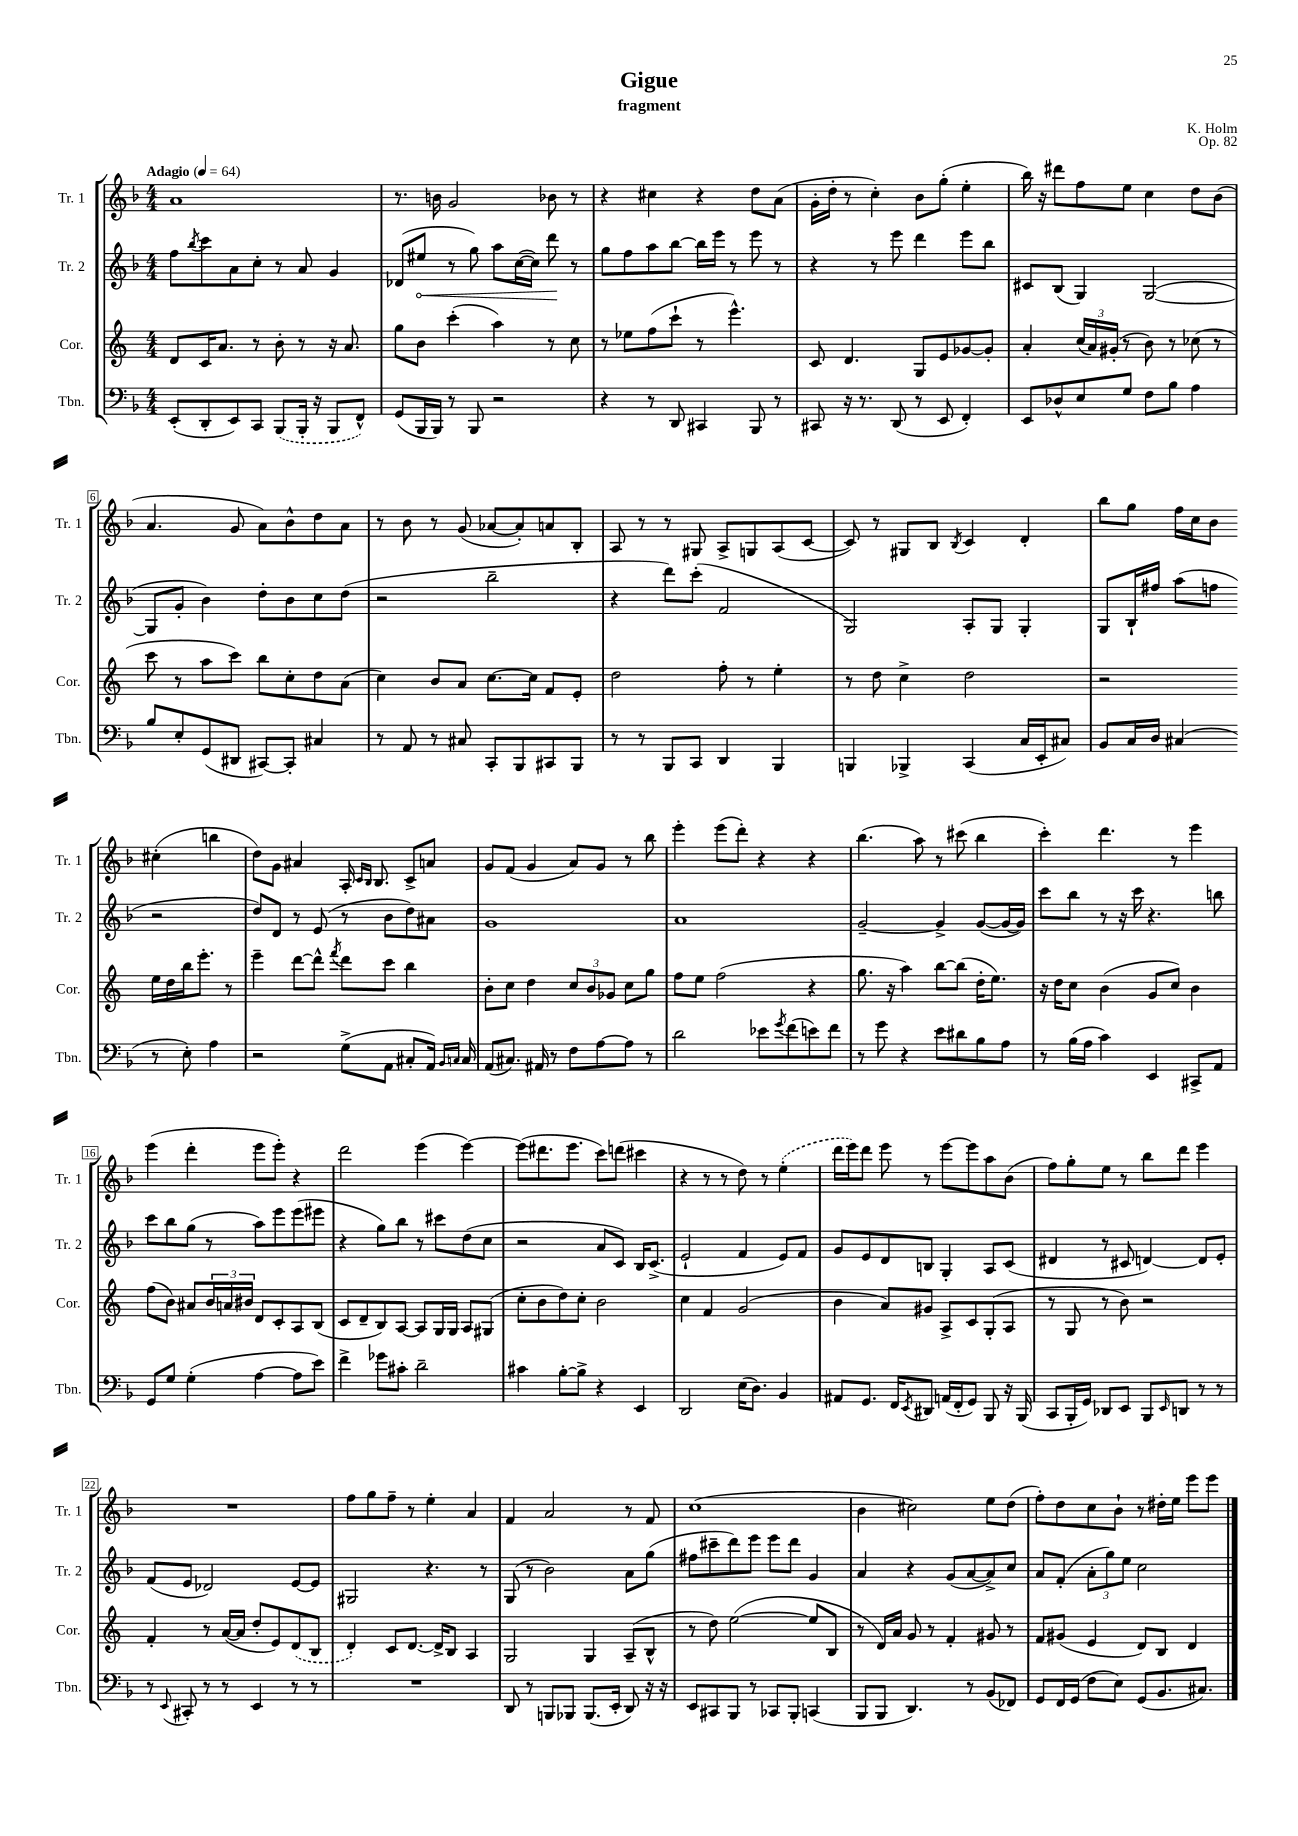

**kern	**kern	**kern	**kern
*staff4	*staff3	*staff2	*staff1
*clefF4	*clefG2	*clefG2	*clefG2
*k[b-]	*k[]	*k[b-]	*k[b-]
*M4/4	*M4/4	*M4/4	*M4/4
*MM64	*MM64	*MM64	*MM64
(8EE'/L	8d/L	8ff\L	1a
.	.	8qbb-/	.
8DD'/	16c/K	8ccc\	.
.	8.a/J	.	.
8EE/)	.	8a\	.
8CC/J	8r	8cc'\J	.
(8BBB-/L	8b'\	8r	.
16BBB-'/Jk	8r	8a/	.
16r	.	.	.
8BBB-/L	16r	4g/	.
.	8.a/	.	.
8FF^^/J)	.	.	.
=	=	=	=
(8GG/L	8gg\L	(8d-/L	8.r
16BBB-/L	8b\J	8ee#/J	.
16BBB-/JJ)	.	.	16b\
8r	(4ccc'\	8r	2g/
8BBB-/	.	8gg\)	.
2r	4aa\)	8aa\L	.
.	.	([16cc\L	.
.	.	16cc\]JJ)	.
.	8r	8ddd\	8b-\
.	8cc\	8r	8r
=	=	=	=
4r	8r	8gg\L	4r
.	8ee-\L	8ff\	.
8r	(8ff\	8aa\	4cc#\
8DD/	8ccc`\J	[8bb-\J	.
4CC#/	8r	16bb-\]LL	4r
.	.	16eee\JJ	.
.	4.eee^^\)	8r	.
8BBB-/	.	8eee\	8dd\L
8r	.	8r	(8a\J
=	=	=	=
8CC#/	8c/	4r	16g'\LL
.	.	.	16dd'\JJ
16r	4.d/	.	8r
8.r	.	.	.
.	.	8r	4cc'\)
(8DD/	.	8eee\	.
8r	8G/L	4ddd\	8b-\L
8EE/	8e/	.	(8gg'\J
4FF'/)	[8g-/	8eee\L	4ee'\
.	8g-'/]J	8bb-\J	.
=	=	=	=
8EE/L	4a'/	8c#/L	16bb-\)
.	.	.	16r
8D-^^/	.	(8B-/J	8ddd#\L
8E/	(24cc/LL	4G/)	8ff\
.	24a/)	.	.
.	(24g#'/JJ	.	.
8G/J	8r	.	8ee\J
8F\L	8b\)	([2G/	4cc\
8B-\J	8r	.	.
4A\	(8cc-\	.	8dd\L
.	8r	.	(8b-\J
=	=	=	=
8B-/L	8ccc\	8G/]L	4.a/
8E'/	8r	8g'/J	.
(8GG/	8aa\L	4b-\)	.
8DD#/J	8ccc\J)	.	8g/
[8CC#/L)	8bb\L	8dd'\L	8a\L)
8CC#'/]J	8cc'\	8b-\	8b-^^\
4C#/	8dd\	8cc\	8dd\
.	(8a\J	(8dd\J	8a\J
=	=	=	=
8r	4cc\)	2r	8r
8AA/	.	.	8b-\
8r	8b/L	.	8r
8C#/	8a/J	.	(8g/
8CC'/L	[8.cc\L	2bb-~\	[8a-/L
8BBB-/	.	.	8a-'/])
.	16cc\]Jk	.	.
8CC#/	8f/L	.	8a/
8BBB-/J	8e'/J	.	8B-'/J
=	=	=	=
8r	2dd\	4r	8A/
8r	.	.	8r
8BBB-/L	.	8ddd\L)	8r
8CC/J	.	(8ccc'\J	8G#/
4DD/	8ff'\	2f/	8A^/L
.	8r	.	8G/
4BBB-/	4ee'\	.	(8A/
.	.	.	[8c/J
=	=	=	=
4BBB/	8r	2G/)	8c/])
.	8dd\	.	8r
4BBB-^/	4cc^\	.	8G#/L
.	.	.	8B-/J
.	.	.	8qB-/
(4CC/	2dd\	8A'/L	4c/
.	.	8G/J	.
16C/LL	.	4G'/	4d'/
16EE'/J	.	.	.
8C#/J)	.	.	.
=	=	=	=
8BB-/L	2r	8G/L	8bb-\L
16C/L	.	16B-`/L	8gg\J
16D/JJ	.	16ff#/JJ	.
(4C#/	.	(8aa\L	16ff\LL
.	.	.	16cc\J
.	.	8ff\J	8b-\J
8r	16ee\LL	2r	(4cc#'\
.	16dd\	.	.
8E'\)	16bb\J	.	.
.	8.eee'\J	.	.
4A\	.	.	4bb\
.	8r	.	.
=	=	=	=
2r	4eee~\	8dd/L)	8dd\L)
.	.	8d/J	8g\J
.	[8ddd\L	8r	4a#/
.	8ddd^^\]J	(8e/	.
.	8qfff/	.	.
(8G^\L	8ddd\L	8r	16A'/
.	.	.	16qqc/LL
.	.	.	16qqB-/JJ
.	.	.	8.B-/
8AA\J	8ccc\J	8b-\L	.
8C#'/L	4bb\	8dd\)	8c^/L
16AA/Jk)	.	8a#\J	8a/J
16qqBB-/LL	.	.	.
16qqC/JJ	.	.	.
16C/	.	.	.
=	=	=	=
(8AA/L	8b'\L	1g	8g/L
8.C#/J)	8cc\J	.	(8f/J
.	4dd\	.	4g/
16AA#/	.	.	.
8r	.	.	.
8F\L	12cc/L	.	8a/L)
.	12b/	.	.
[8A\	.	.	8g/J
.	12g-/J	.	.
8A\]J	8cc\L	.	8r
8r	8gg\J	.	8bb-\
=	=	=	=
2d\	8ff\L	1a	4eee'\
.	8ee\J	.	.
.	(2ff\	.	(8eee\L
.	.	.	8ddd'\J)
8e-\L	.	.	4r
8qg/	.	.	.
(8f\	.	.	.
8e\)	4r	.	4r
8f\J	.	.	.
=	=	=	=
8r	8.gg\	[2g~/	(4.bb-\
8g\	.	.	.
.	16r	.	.
4r	4aa\)	.	.
.	.	.	8aa\)
8e\L	[8bb\L	4g^/]	8r
8d#\	(8bb\]J	.	(8ccc#\
8B-\	16dd'\LK	([8g/L	4bb-\
.	8.ee\J)	.	.
8A\J	.	16g/_L	.
.	.	16g/]JJ)	.
=	=	=	=
8r	16r	8ccc\L	4ccc'\)
.	16dd\LK	.	.
(16B-\LL	8cc\J	8bb-\J	.
16A\JJ	.	.	.
4c\)	(4b\	8r	4.ddd\
.	.	16r	.
.	.	16ccc\	.
4EE/	8g/L	4.r	.
.	8cc/J)	.	8r
8CC#^/L	4b\	.	4eee\
8AA/J	.	8bb\	.
=	=	=	=
8GG/L	(8ff\L	8ccc\L	(4eee\
8G/J	8b\J)	8bb-\	.
(4G'\	8a#/L	(8gg\J	4ddd'\
.	24b/L	8r	.
.	24a/	.	.
.	24b#/JJ	.	.
[4A\	8d/L	8aa\L)	8eee\L
.	8c'/	8eee\	8eee'\J)
8A\]L	8A/	(8eee\	4r
8e\J)	(8B/J	8eee#\J	.
=	=	=	=
4f^\	8c/L	4r	2ddd\
.	8d~/	.	.
8g-\L	8B/)	8gg\L)	.
8c#'\J	[8A/J	8bb-\J	.
2d~\	8A/]L	8r	(4eee\
.	16G/L	8ccc#\L	.
.	16G/JJ	.	.
.	8A/L	(8dd\	[4eee\)
.	(8G#/J	8cc\J	.
=	=	=	=
4c#\	8cc'\L	2r	(8eee\]L
.	8b\	.	8.ddd#\
[8B-'\L	8dd\)	.	.
.	.	.	8.eee\J
8B-^\]J	8cc'\J	.	.
4r	2b\	8a/L	8ccc\L)
.	.	8c/J)	(8ddd\J
4EE/	.	16B-/LK	4ccc#\
.	.	(8.c^/J	.
=	=	=	=
2DD/	4cc\	2e`/	4r
.	4f/	.	8r
.	.	.	8r
(16E\LK	(2g/	4f/	8dd\)
8.D\J)	.	.	.
.	.	.	8r
4BB-/	.	8e/L)	(4ee'\
.	.	8f/J	.
=	=	=	=
8AA#/L	4b\	8g/L	16ddd\LL
.	.	.	16eee\J)
8.GG/J	.	8e/	8ddd\J
.	8a/L)	8d/	8eee\
16FF/LK	.	.	.
8qEE/	.	.	.
8DD#/J	8g#/J	8B/J	8r
(16AA/LL	8A^/L	4G'/	[8eee\L
16FF'/J	.	.	.
8GG/J)	8c/	.	8eee\]
8BBB-/	(8G'/	8A/L	8aa\
16r	8A/J	(8c/J	(8b-\J
(16BBB-/	.	.	.
=	=	=	=
8CC/L	8r	4d#/	8ff\L)
16BBB-'/L	8G/	.	8gg'\
16GG/JJ)	.	.	.
8DD-/L	8r	8r	8ee\J
8EE/J	8b\)	8c#/	8r
8BBB-/L	2r	[4d/)	8bb-\L
16qqEE/	.	.	.
8DD/J	.	.	8ddd\J
8r	.	8d/]L	4eee\
8r	.	8e'/J	.
=	=	=	=
8r	4f'/	(8f/L	1r
8qqEE/	.	.	.
8CC#'/	.	8e/J	.
8r	8r	2d-/)	.
8r	([16a/LL	.	.
.	16a/]JJ	.	.
4EE/	8dd'/L	.	.
.	8e/)	.	.
8r	(8d/	[8e/L	.
8r	8B/J	8e/]J	.
=	=	=	=
1r	4d'/)	2G#/	8ff\L
.	.	.	8gg\
.	8c/L	.	8ff~\J
.	[8.d/J	.	8r
.	.	4.r	4ee'\
.	16d^/]LK	.	.
.	8B/J	.	.
.	4A/	.	4a/
.	.	8r	.
=	=	=	=
8DD/	2G/	(8G/	4f/
8r	.	8r	.
8BBB/L	.	2b-\)	2a/
8BBB-/J	.	.	.
(8.BBB-/L	4G/	.	.
16EE'/Jk	.	.	.
8DD/)	(8A~/L	8a\L	8r
16r	8B^^/J	(8gg\J	8f/
16r	.	.	.
=	=	=	=
8EE/L	8r	8ff#\L	(1cc
8CC#/	8dd\)	8ccc#~\	.
8BBB-/J	([2ee\	8ddd\)	.
8r	.	8eee\J	.
8CC-/L	.	8eee\L	.
8BBB-'/J	.	8ddd\J	.
(4CC/	8ee/]L	4g/	.
.	8B/J	.	.
=	=	=	=
8BBB-/L	8r	4a/	4b-\
8BBB-/J	16d/LL)	.	.
.	16a/JJ	.	.
4.DD/)	8g/	4r	2cc#\)
.	8r	.	.
.	4f'/	(8g/L	.
8r	.	[8a/	.
(8BB-/L	8g#/	8a^/])	8ee\L
8FF-/J)	8r	8cc/J	(8dd\J
=	=	=	=
8GG/L	8f/L	8a/L	8ff'\L)
16FF/L	(8g#/J	(8f'/J	8dd\
(16GG/JJ	.	.	.
8F\L	4e/	12a'\L	8cc\
.	.	12gg\)	.
8E\J)	.	.	8b-`\J
.	.	12ee\J	.
(8GG/L	8d/L)	2cc\	8r
8.BB-/	8B/J	.	16dd#'\LL
.	.	.	16ee\JJ
.	4d/	.	8eee\L
8.C#/J)	.	.	.
.	.	.	8eee\J
==	==	==	==
*-	*-	*-	*-
